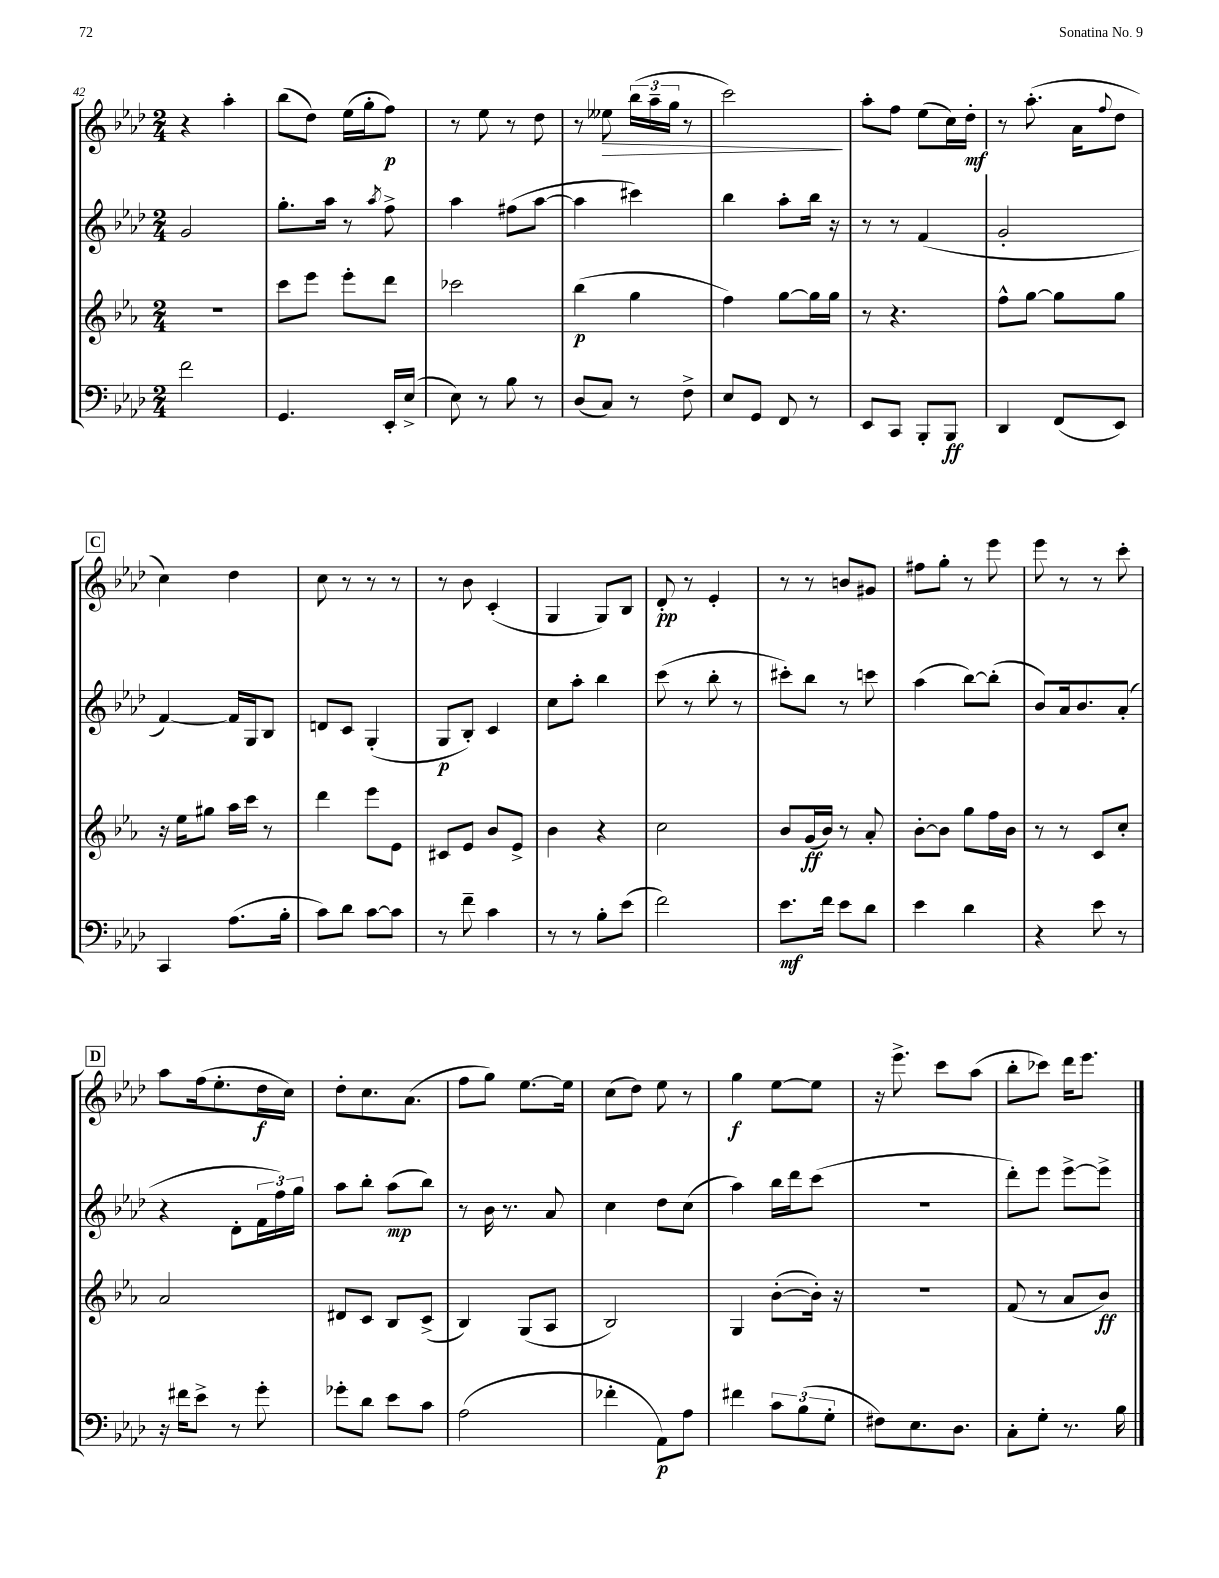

**kern	**dynam	**kern	**dynam	**kern	**dynam	**kern	**dynam
*part4	*part4	*part3	*part3	*part2	*part2	*part1	*part1
*staff4	*staff4	*staff3	*staff3	*staff2	*staff2	*staff1	*staff1
*clefF4	*	*clefG2	*	*clefG2	*	*clefG2	*
*k[b-e-a-d-]	*	*k[b-e-a-]	*	*k[b-e-a-d-]	*	*k[b-e-a-d-]	*
*M2/4	*	*M2/4	*	*M2/4	*	*M2/4	*
=42	=42	=42	=42	=42	=42	=42	=42
2f\	.	2r	.	2g/	.	4r	.
.	.	.	.	.	.	4aa-'\	.
=43	=43	=43	=43	=43	=43	=43	=43
4.GG/	.	8ccc\L	.	8.gg'\L	.	(8bb-\L	.
.	.	8eee-\J	.	.	.	8dd-\J)	.
.	.	.	.	16aa-\Jk	.	.	.
.	.	8eee-'\L	.	8r	.	(16ee-\LL	.
.	.	.	.	.	.	16gg'\J	.
.	.	.	.	8qaa-/	.	.	.
16EE-'/LL	.	8ddd\J	.	8ff^\	.	8ff\J)	p
(16E-^/JJ	.	.	.	.	.	.	.
=44	=44	=44	=44	=44	=44	=44	=44
8E-\)	.	2ccc-X\	.	4aa-\	.	8r	.
8r	.	.	.	.	.	8ee-\	.
8B-\	.	.	.	(8ff#X\L	.	8r	.
8r	.	.	.	[8aa-\J	.	8dd-\	.
=45	=45	=45	=45	=45	=45	=45	=45
(8D-/L	.	(4bb-\	p	4aa-\]	.	8r	.
!	!	!	!	!	!	!	!LO:HP:b
8C/J)	.	.	.	.	.	8ee--X\	>
8r	.	4gg\	.	4ccc#X\)	.	(24bb-\LL	.
.	.	.	.	.	.	24aa-~\	.
.	.	.	.	.	.	24gg\JJ	.
8F^\	.	.	.	.	.	8r	.
=46	=46	=46	=46	=46	=46	=46	=46
8E-/L	.	4ff\)	.	4bb-\	.	2ccc\)	.
8GG/J	.	.	.	.	.	.	.
8FF/	.	[8gg\L	.	8aa-'\L	.	.	.
8r	.	16gg\L]	.	16bb-\Jk	.	.	.
.	.	16gg\JJ	.	16r	.	.	.
.	.	.	.	.	.	.	]
=47	=47	=47	=47	=47	=47	=47	=47
8EE-/L	.	8r	.	8r	.	8aa-'\L	.
8CC/J	.	4.r	.	8r	.	8ff\J	.
8BBB-'/L	.	.	.	(4f/	.	(8ee-\L	.
8BBB-/J	ff	.	.	.	.	16cc\L)	.
.	.	.	.	.	.	16dd-'\JJ	mf
=48	=48	=48	=48	=48	=48	=48	=48
4DD-/	.	8ff^^\L	.	2g'/	.	8r	.
.	.	[8gg\J	.	.	.	(8.aa-'\	.
(8FF/L	.	8gg\L]	.	.	.	.	.
.	.	.	.	.	.	16a-\KL	.
.	.	.	.	.	.	8qqff/	.
8EE-/J)	.	8gg\J	.	.	.	8dd-\J	.
!!LO:LB:g=z
!!LO:REH:place=s1:t=C
=49	=49	=49	=49	=49	=49	=49	=49
4CC/	.	16r	.	[4f/)	.	4cc\)	.
.	.	16ee-\KL	.	.	.	.	.
.	.	8gg#X\J	.	.	.	.	.
(8.A-\L	.	16aa-\LL	.	16f/LL]	.	4dd-\	.
.	.	16ccc\JJ	.	16G/J	.	.	.
.	.	8r	.	8B-/J	.	.	.
16B-'\Jk	.	.	.	.	.	.	.
=50	=50	=50	=50	=50	=50	=50	=50
8c\L)	.	4ddd\	.	8dn/L	.	8cc\	.
8d-\J	.	.	.	8c/J	.	8r	.
[8c\L	.	8eee-\L	.	(4G'/	.	8r	.
8c\J]	.	8e-\J	.	.	.	8r	.
=51	=51	=51	=51	=51	=51	=51	=51
8r	.	8c#X/L	.	8G/L	p	8r	.
8f~\	.	8e-/J	.	8B-'/J)	.	8b-\	.
4c\	.	8b-/L	.	4c/	.	(4c'/	.
.	.	8e-^/J	.	.	.	.	.
=52	=52	=52	=52	=52	=52	=52	=52
8r	.	4b-\	.	8cc\L	.	4G/	.
8r	.	.	.	8aa-'\J	.	.	.
8B-'\L	.	4r	.	4bb-\	.	8G/L)	.
(8e-\J	.	.	.	.	.	8B-/J	.
=53	=53	=53	=53	=53	=53	=53	=53
2f\)	.	2cc\	.	(8ccc\	.	8d-'/	pp
.	.	.	.	8r	.	8r	.
.	.	.	.	8bb-'\	.	4e-'/	.
.	.	.	.	8r	.	.	.
=54	=54	=54	=54	=54	=54	=54	=54
8.e-\L	mf	8b-/L	.	8ccc#X'\L)	.	8r	.
.	.	(16g/L	ff	8bb-\J	.	8r	.
16f\Jk	.	16b-/JJ)	.	.	.	.	.
8e-\L	.	8r	.	8r	.	8bn/L	.
8d-\J	.	8a-'/	.	8cccn\	.	8g#X/J	.
=55	=55	=55	=55	=55	=55	=55	=55
4e-\	.	[8b-'\L	.	(4aa-\	.	8ff#X\L	.
.	.	8b-\J]	.	.	.	8gg'\J	.
4d-\	.	8gg\L	.	[8bb-\L)	.	8r	.
.	.	16ff\L	.	(8bb-'\J]	.	8eee-\	.
.	.	16b-\JJ	.	.	.	.	.
=56	=56	=56	=56	=56	=56	=56	=56
4r	.	8r	.	8b-/L)	.	8eee-\	.
.	.	8r	.	16a-/k	.	8r	.
.	.	.	.	8.b-/	.	.	.
8e-\	.	8c/L	.	.	.	8r	.
8r	.	8cc'/J	.	(8a-'/J	.	8ccc'\	.
!!LO:LB:g=z
!!LO:REH:place=s1:t=D
=57	=57	=57	=57	=57	=57	=57	=57
16r	.	2a-/	.	4r	.	8aa-\L	.
16f#X\KL	.	.	.	.	.	.	.
8e-^\J	.	.	.	.	.	(16ff\k	.
.	.	.	.	.	.	8.ee-'\	.
8r	.	.	.	8d-'\L	.	.	.
8g'\	.	.	.	24f\L	.	16dd-\L	f
.	.	.	.	24ff\)	.	.	.
.	.	.	.	.	.	16cc\JJ)	.
.	.	.	.	24gg\JJ	.	.	.
=58	=58	=58	=58	=58	=58	=58	=58
8g-X'\L	.	8d#X/L	.	8aa-\L	.	8dd-'\L	.
8d-\J	.	8c/J	.	8bb-'\J	.	8.cc\	.
8e-\L	.	8B-/L	.	(8aa-\L	mp	.	.
.	.	.	.	.	.	(8.a-\J	.
8c\J	.	(8c^/J	.	8bb-\J)	.	.	.
=59	=59	=59	=59	=59	=59	=59	=59
(2A-\	.	4B-/)	.	8r	.	8ff\L	.
.	.	.	.	16b-\	.	8gg\J)	.
.	.	.	.	8.r	.	.	.
.	.	(8G/L	.	.	.	[8.ee-\L	.
.	.	8A-/J	.	8a-/	.	.	.
.	.	.	.	.	.	16ee-\Jk]	.
=60	=60	=60	=60	=60	=60	=60	=60
4f-X'\	.	2B-/)	.	4cc\	.	(8cc\L	.
.	.	.	.	.	.	8dd-\J)	.
8AA-\L)	p	.	.	8dd-\L	.	8ee-\	.
8A-\J	.	.	.	(8cc\J	.	8r	.
=61	=61	=61	=61	=61	=61	=61	=61
4f#X\	.	4G/	.	4aa-\)	.	4gg\	f
12c\L	.	([8b-'\L	.	16bb-\LL	.	[8ee-\L	.
.	.	.	.	16ddd-\J	.	.	.
(12B-\	.	.	.	.	.	.	.
.	.	16b-'\Jk])	.	(8ccc\J	.	8ee-\J]	.
12G'\J	.	.	.	.	.	.	.
.	.	16r	.	.	.	.	.
=62	=62	=62	=62	=62	=62	=62	=62
8F#X\L)	.	2r	.	2r	.	16r	.
.	.	.	.	.	.	8.eee-^\	.
8.E-\	.	.	.	.	.	.	.
.	.	.	.	.	.	8ccc\L	.
8.D-\J	.	.	.	.	.	.	.
.	.	.	.	.	.	(8aa-\J	.
=63	=63	=63	=63	=63	=63	=63	=63
8C'\L	.	(8f/	.	8ddd-'\L)	.	8bb-'\L	.
8G'\J	.	8r	.	8eee-\J	.	8ccc-X\J)	.
8.r	.	8a-/L	.	[8eee-^\L	.	16ddd-\KL	.
.	.	.	.	.	.	8.eee-\J	.
.	.	8b-/J)	ff	8eee-^\J]	.	.	.
16B-\	.	.	.	.	.	.	.
==	==	==	==	==	==	==	==
*-	*-	*-	*-	*-	*-	*-	*-
